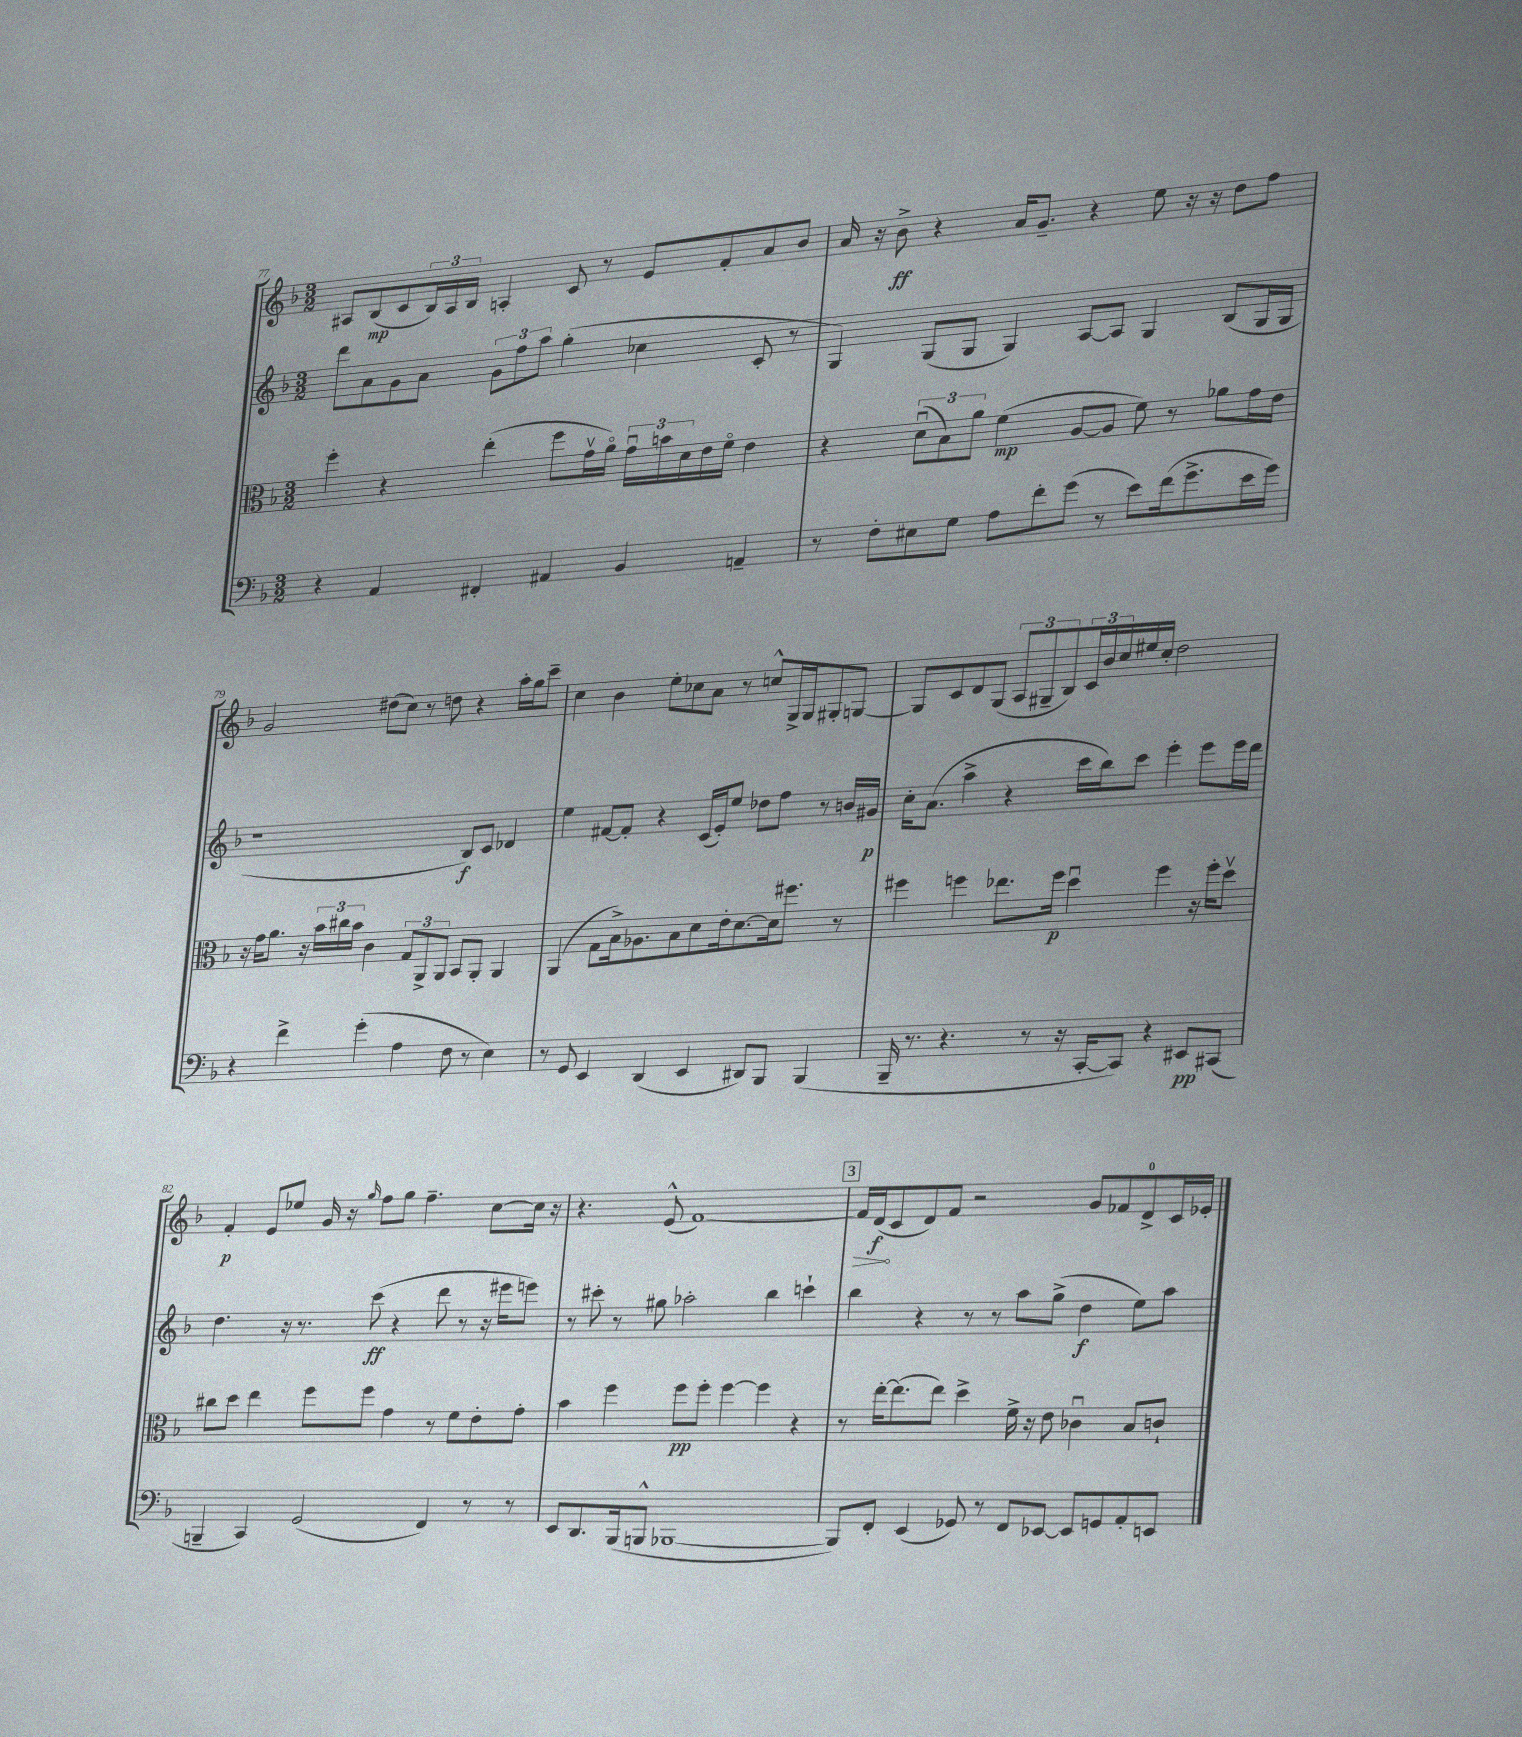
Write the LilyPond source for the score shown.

<<
\new StaffGroup <<
\new Staff = "s0" {
    \clef treble \key f \major \numericTimeSignature \time 3/2
    ais8 bes8\mp( c'8 \tuplet 3/2 { bes16) ais16 bes16 } a4-. c'8 r8 e'8 f'8-. a'8 bes'8 |
    a'16 r16 bes'8->\ff r4 a'16 g'8.-- r4 e''8 r16 r16 d''8 f''8 |
    g'2 dis''8( c''8) r8 d''8 r4 a''16-. g''16 c'''8-- |
    c''4 bes'4 e''8-. ces''8 a'8 r8 c''8-^ g16-> g16 gis8-. g8~ |
    g8 c'8 d'8 g8( \tuplet 3/2 { a8 gis8-- bes8) } \tuplet 3/2 { c'16 bes'16 c''16 } eis''16 c''16-. d''2 |
    f'4-.\p e'8 ees''8 g'16 r16 \grace { g''16 } f''8 g''8 f''4.-- c''8~ c''16 r16 |
    r4. e'8-^( f'1~) |
    \mark \markup { \box "3" } \once \override Hairpin.circled-tip = ##t f'16\> d'16\f\!( c'8 d'8) f'8 r2 g'8 fes'8 d'8-0-> c'16 ees'16-. \bar "|." |
}
\new Staff = "s1" {
    \clef treble \key f \major \numericTimeSignature \time 3/2
    d'''8 a'8 g'8 a'8 \tuplet 3/2 { g'8 f''8 a''8 } g''4-.( ces''4 c'8-. r8 |
    g4) g8( g8 g4) a8~ a8 g4 bes8( g16 g16 |
    r1 bes8\f) c'8 des'4 |
    e''4 fis'8~ fis'8-. r4 c'16( e'16-.) e''8 des''8 f''8 r8 b'16 gis'16\p |
    c''16-. a'8.( a''4-> r4 c'''16 bes''16) c'''8 e'''4-. e'''8 e'''16 d'''16 |
    d''4. r16 r8. c'''8\ff( r4 d'''8 r8 r16 eis'''16 e'''8) |
    r8 cis'''8-. r8 gis''8 aes''2-. bes''4 c'''4-! |
    \mark \markup { \box "3" } bes''4 r4 r8 r8 a''8 g''8->( d''4\f e''8) a''8 \bar "|." |
}
\new Staff = "s2" {
    \clef alto \key f \major \numericTimeSignature \time 3/2
    f''4-. r4 e''4-.( f''8 g'16\upbow a'16\flageolet) \tuplet 3/2 { g'16\downbow b'16 d'16 } e'16 f'16\flageolet e'4 |
    r4 \tuplet 3/2 { d'8\downbow( bes8) a'8 } f'4\mp( a8~ a8 f'8) r8 aes'8 g'16 e'16 |
    r16 g'16 a'8. r16 \tuplet 3/2 { bes'16 cis''16 bes'16 } c'4 \tuplet 3/2 { g8 a,8-> a,8 } bes,8 a,8-. a,4 |
    a,4( g8 bes16->) aes8. bes8 d'8 e'16-. d'8.~ d'16 fis''8. r8 |
    fis''4 f''4 ees''8. f''16\p d''4\downbow f''4 r16 f''16-. d''8\upbow |
    cis''8 d''8 e''4 f''8 f''8 g'4 r8 f'8 e'8-. g'8-. |
    bes'4 f''4 f''8\pp f''8-. f''4~ f''4 r4 |
    \mark \markup { \box "3" } r8 e''16~-. e''8.( e''8) d''4-> f'16-> r16 e'8 ces'4\downbow bes8 c'8-! \bar "|." |
}
\new Staff = "s3" {
    \clef bass \key f \major \numericTimeSignature \time 3/2
    r4 a,4 fis,4-. ais,4 bes,4 a,4-- |
    r8 f8-. eis8 g8 a8 f'8-. g'8( r8 e'8) f'16( g'8.-> e'16 g'16) |
    r4 f'4-> g'4-.( a4 f8 r8 e4) |
    r8 g,8 e,4 d,4( e,4 dis,8) bes,,8 bes,,4( |
    bes,,16-- r8. r4. r8 r16 c,16~-. c,8) r4 eis,8\pp cis,8( |
    b,,4-- c,4) g,2( f,4) r8 r8 |
    e,8 d,8. bes,,16( b,,8-^ bes,,1~ |
    \mark \markup { \box "3" } bes,,8) f,8-. e,4( ges,8) r8 f,8 ees,8~ ees,8 g,8 a,8-. e,8 \bar "|." |
}
>>
>>
\layout { \context { \Score currentBarNumber = #77 } }
